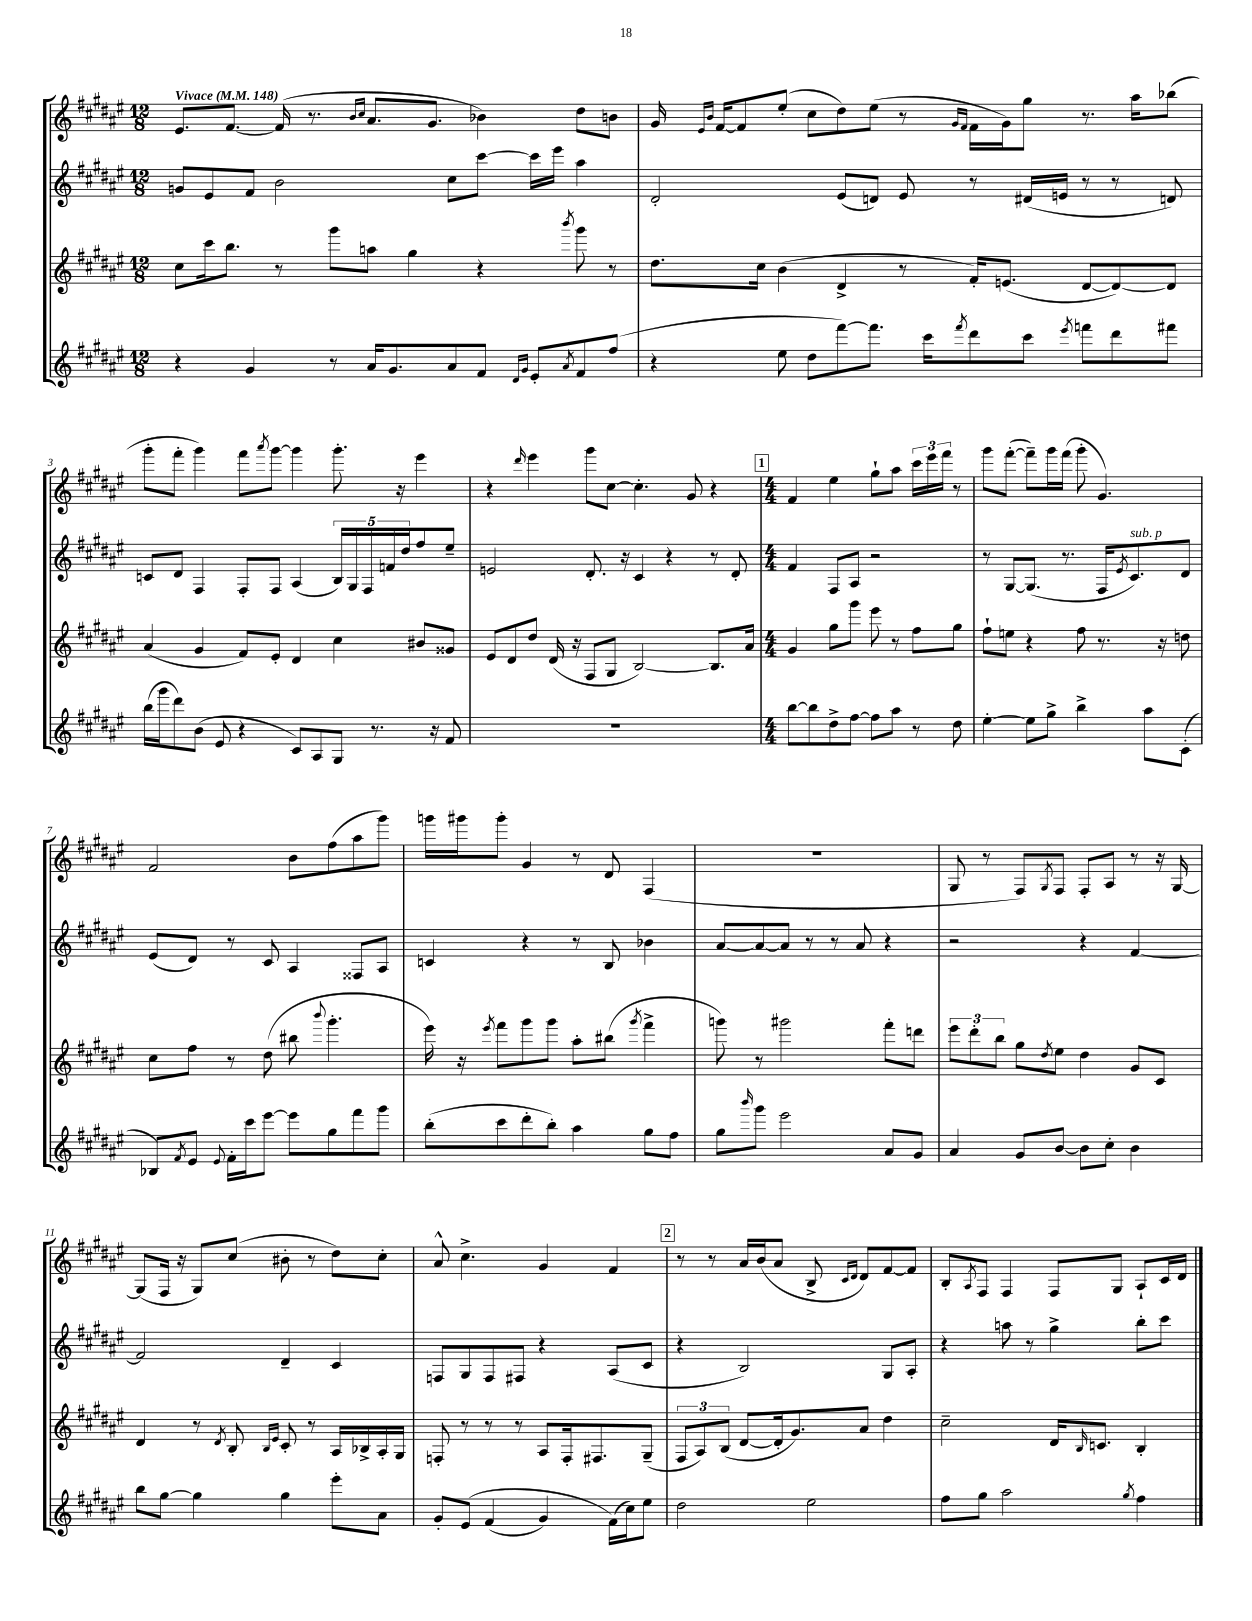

**kern	**kern	**kern	**kern
*part4	*part3	*part2	*part1
*staff4	*staff3	*staff2	*staff1
*clefG2	*clefG2	*clefG2	*clefG2
*k[f#c#g#d#a#e#]	*k[f#c#g#d#a#e#]	*k[f#c#g#d#a#e#]	*k[f#c#g#d#a#e#]
*M12/8	*M12/8	*M12/8	*M12/8
*MM148	*MM148	*MM148	*MM148
=1	=1	=1	=1
!	!	!	!LO:TX:a:B:t=Vivace
4r	8cc#\L	8gn/L	8.e#/L
.	16ccc#\k	8e#/	.
.	8.bb\J	.	[8.f#/J
4g#/	.	8f#/J	.
.	8r	2b\	(16f#/]
.	.	.	8.r
8r	8ggg#\L	.	.
.	.	.	16qqb/LL
.	.	.	16qqcc#/JJ
16a#/KL	8aan\J	.	8.a#/L
8.g#/	.	.	.
.	4gg#\	.	.
.	.	.	8.g#/J
8a#/	.	8cc#\L	.
8f#/J	4r	[8ccc#\J	4b-X\)
16qqd#/LL	.	.	.
16qqg#/JJ	.	.	.
8e#'/L	.	16ccc#\LL]	.
.	.	16eee#\JJ	.
8qa#/	8qbbb/	.	.
8f#/	8ggg#\	4aa#\	8dd#\L
(8ff#/J	8r	.	8bn\J
=2	=2	=2	=2
4r	8.dd#\L	2d#'/	16g#/
.	.	.	16qqe#/LL
.	.	.	16qqb/JJ
.	.	.	[16f#/KL
.	.	.	8f#/]
.	16cc#\Jk	.	.
8ee#\	(4b\	.	(8ee#'/J
8dd#\L	.	.	8cc#\L
[8fff#\)	4d#^/	(8e#/L	8dd#\)
8.fff#\J]	.	8dn/J)	(8ee#\J
.	8r	8e#/	8r
16ccc#\KL	.	.	.
.	.	.	16qqg#/LL
8qfff#/	.	.	16qqf#/JJ
8ddd#\	16f#'/KL)	8r	16f#\LL
.	(8.en/J	.	16g#\J)
8ccc#\J	.	(16d#X/LL	8gg#\J
.	.	16en/JJ	.
8qeee#/	.	.	.
8fffn\L	[8d#/L	8r	8.r
8ddd#\	8d#/_)	8r	.
.	.	.	16aa#\KL
8fff#X\J	8d#/J]	8dn/)	(8bb-X\J
!!LO:LB:g=z
=3	=3	=3	=3
(16bb\LL	(4a#/	8cn/L	8ggg#'\L
16ggg#\J	.	.	.
8ddd#\)	.	8d#/J	8fff#'\J
(8b\J	4g#/	4F#/	4ggg#\)
8e#/	.	.	.
4r	8f#/L)	8F#'/L	8fff#\L
.	.	.	8qaaa#/
.	8e#'/J	8F#/J	[8ggg#\J
8c#/L)	4d#/	(4A#/	4ggg#\]
8A#/	.	.	.
8G#/J	4cc#\	20B/LL)	8.ggg#'\
.	.	20G#/	.
.	.	20F#/	.
8.r	.	.	.
.	.	20fn/	.
.	.	.	16r
.	.	20dd#/J	.
.	8b#X/L	8ff#/	4eee#\
16r	.	.	.
8f#/	8g##X/J	8ee#~/J	.
=4	=4	=4	=4
1.r	8e#/L	2en/	4r
.	8d#/	.	.
.	.	.	16qqddd#/
.	8dd#/J	.	4eee#\
.	(16d#/	.	.
.	16r	.	.
.	8F#/L	8.d#'/	8ggg#\L
.	8G#/J	.	[8cc#\J
.	.	16r	.
.	[2B/)	4c#/	4.cc#'\]
.	.	4r	.
.	.	.	8g#/
.	8.B/L]	8r	4r
.	.	8d#'/	.
.	16a#/Jk	.	.
!!LO:REH:place=s1:t=1
=5	=5	=5	=5
*M4/4	*M4/4	*M4/4	*M4/4
[8bb\L	4g#/	4f#/	4f#/
8bb\]	.	.	.
8dd#^\	8gg#\L	8F#/L	4ee#\
[8ff#\J	8ggg#\J	8A#/J	.
8ff#\L]	8eee#\	2r	8gg#`\L
8aa#\J	8r	.	8aa#\J
8r	8ff#\L	.	24ccc#\LL
.	.	.	24eee#\
.	.	.	24fff#\JJ
8dd#\	8gg#\J	.	8r
=6	=6	=6	=6
[4ee#'\	8ff#`\L	8r	8ggg#\L
.	8een\J	[8G#/L	([8fff#'\J
8ee#\L]	4r	(8.G#/J]	8fff#~\L])
8gg#^\J	.	.	16ggg#\L
.	.	8.r	(16fff#\JJ
4bb^\	8ff#\	.	8ggg#'\
.	8.r	16F#/KL	4.g#/)
.	.	8qe#/	.
!	!	!LO:TX:a:i:t=sub. p	!
.	.	8.c#/)	.
8aa#\L	.	.	.
.	16r	.	.
(8c#'\J	8ddn\	8d#/J	.
!!LO:LB:g=z
=7	=7	=7	=7
8B-X/L)	8cc#\L	(8e#/L	2f#/
8qf#/	.	.	.
8e#/J	8ff#\J	8d#/J)	.
8qqe#/	.	.	.
16f#'\LL	8r	8r	.
16ccc#\J	.	.	.
[8eee#\J	(8dd#\	8c#/	.
8eee#\L]	8bb#X\	4A#/	8b\L
.	8qqbbb/	.	.
8gg#\	4.ggg#'\	.	(8ff#\
8fff#\	.	8F##X/L	8aa#\
8ggg#\J	.	8A#/J	8ggg#\J)
=8	=8	=8	=8
(8bb'\L	16eee#\)	4cn/	16gggn\LL
.	16r	.	16ggg#X\J
.	8qeee#/	.	.
8ccc#\	8fff#\L	.	8ggg#'\J
8ddd#'\	8ggg#\	4r	4g#/
8bb'\J)	8ggg#\J	.	.
4aa#\	8aa#'\L	8r	8r
.	(8bb#X\J	8B/	8d#/
.	8qggg#/	.	.
8gg#\L	4fff#^\	4b-X\	(4F#/
8ff#\J	.	.	.
=9	=9	=9	=9
8gg#\L	8gggn\)	[8a#/L	1r
16qqbbb/	.	.	.
8ggg#\J	8r	8a#/_	.
2eee#\	2ggg#X\	8a#/J]	.
.	.	8r	.
.	.	8r	.
.	.	8a#/	.
8a#/L	8fff#'\L	4r	.
8g#/J	8dddn\J	.	.
=10	=10	=10	=10
4a#/	12eee#\L	2r	8G#/
.	12ddd#'\	.	.
.	.	.	8r
.	12bb\J	.	.
8g#/L	8gg#\L	.	8F#/L)
.	8qdd#/	.	8qG#/
[8b/J	8ee#\J	.	8F#/J
8b\L]	4dd#\	4r	8F#'/L
8cc#'\J	.	.	8A#/J
4b\	8g#/L	[4f#/	8r
.	8c#/J	.	16r
.	.	.	[16G#/
!!LO:LB:g=z
=11	=11	=11	=11
8bb\L	4d#/	2f#/]	(8G#/L]
[8gg#\J	.	.	16F#/Jk
.	.	.	16r
4gg#\]	8r	.	8G#/L)
.	8qd#/	.	.
.	8B'/	.	(8cc#/J
.	16qqB/LL	.	.
.	16qqe#/JJ	.	.
4gg#\	8c#'/	4d#~/	8b#X'\
.	8r	.	8r
8eee#'\L	16A#/LL	4c#/	8dd#\L)
.	16B-X^/	.	.
8a#\J	16A#'/	.	8cc#'\J
.	16G#/JJ	.	.
=12	=12	=12	=12
8g#'/L	8Fn'/	8Fn/L	8a#^^/
(8e#/J	8r	8G#/	4.cc#^\
(4f#/	8r	8F/	.
.	8r	8F#X/J	.
4g#/)	8A#/L	4r	4g#/
.	16F'/k	.	.
.	8.F#X/	.	.
(16f#\LL)	.	(8A#/L	4f#/
16cc#\J)	.	.	.
8ee#\J	(8G#~/J	8c#/J	.
!!LO:REH:place=s1:t=2
=13	=13	=13	=13
2dd#\	12F#/L	4r	8r
.	12A#/)	.	.
.	.	.	8r
.	(12B/J	.	.
.	[8d#/L	2B/)	16a#/LL
.	.	.	(16b/J
.	16d#'/k]	.	8a#/J
.	8.g#/)	.	.
2ee#\	.	.	8B^/
.	.	.	16qqc#/LL
.	.	.	16qqd#/JJ
.	8a#/J	.	8d#/L)
.	4dd#\	8G#/L	[8f#/
.	.	8A#'/J	8f#/J]
=14	=14	=14	=14
8ff#\L	2cc#~\	4r	8B'/L
.	.	.	8qA#/
8gg#\J	.	.	8F#/J
2aa#\	.	8aan\	4F#/
.	.	8r	.
.	16d#/KL	4gg#^\	8F#/L
.	16qqB/	.	.
.	8.cn/J	.	.
.	.	.	8G#/J
8qgg#/	.	.	.
4ff#\	4B'/	8bb'\L	8A#`/L
.	.	8ccc#\J	16c#/L
.	.	.	16d#/JJ
==	==	==	==
*-	*-	*-	*-
